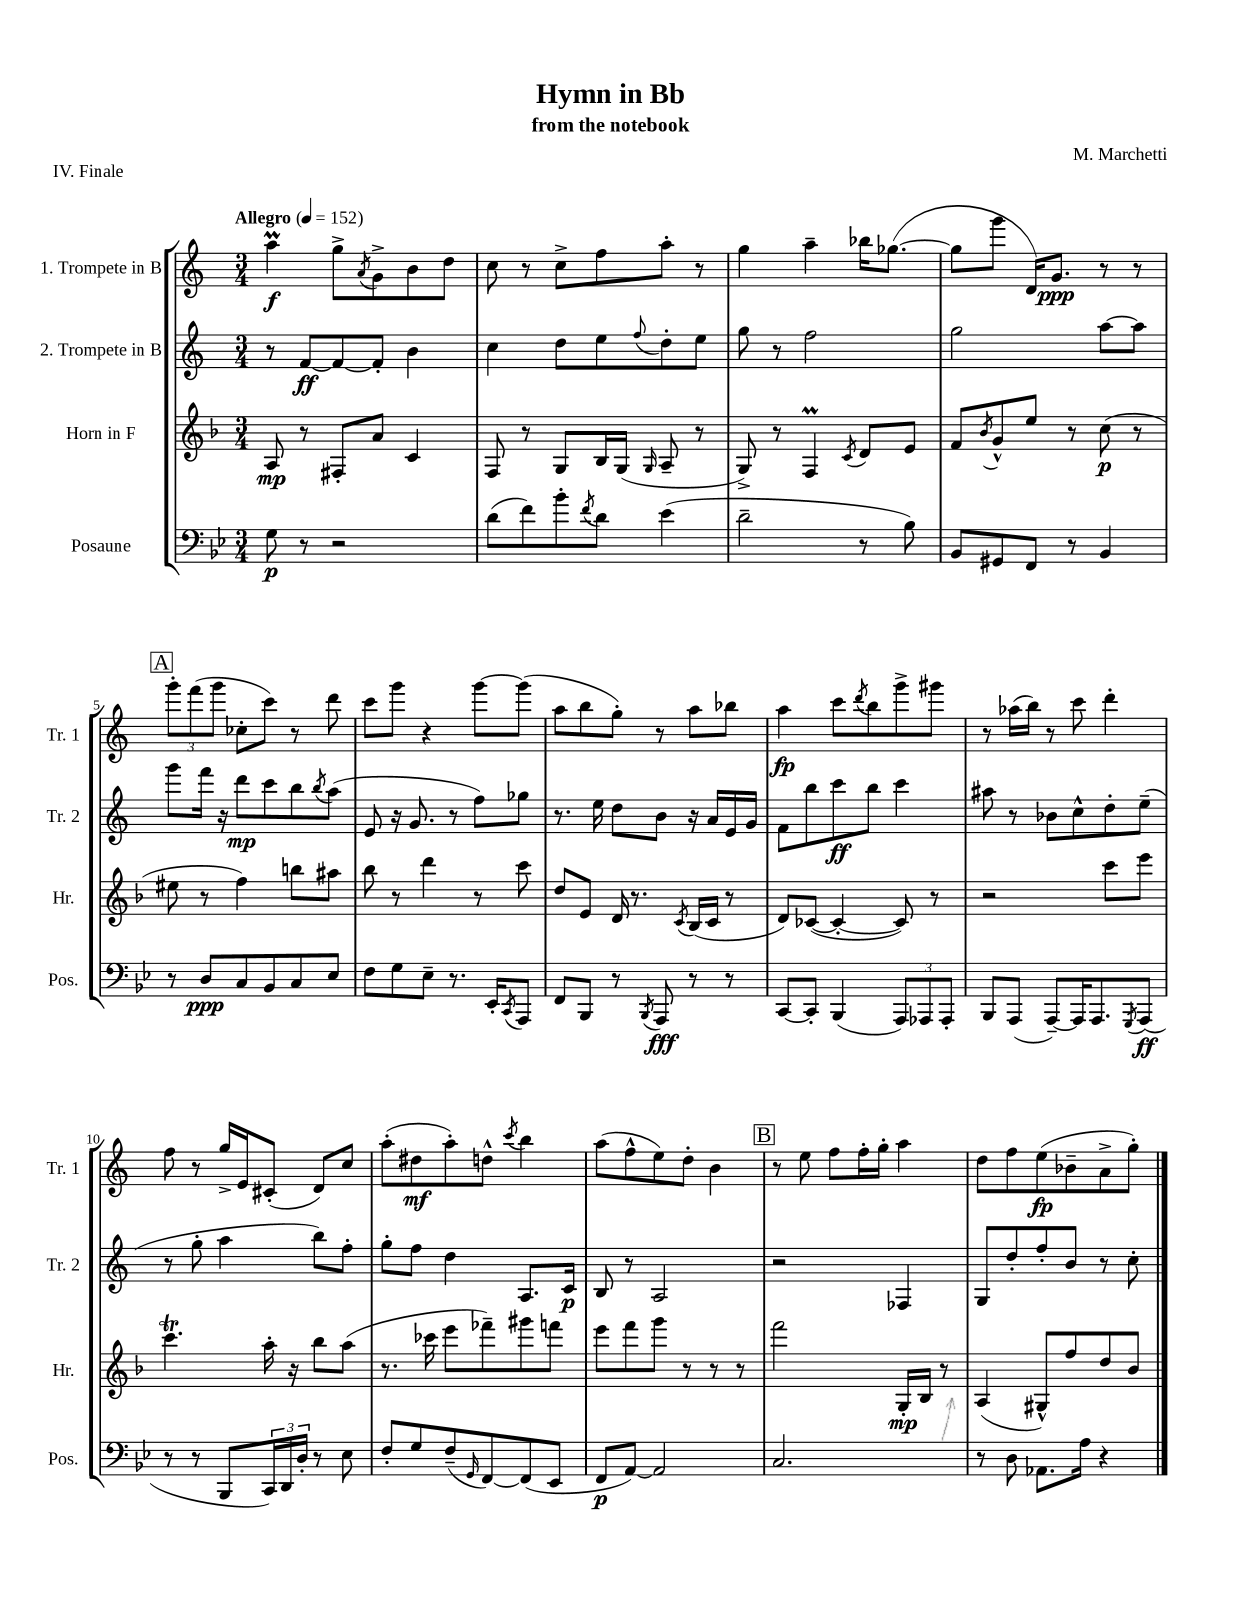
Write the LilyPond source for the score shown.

\header { title = "Hymn in Bb" composer = "M. Marchetti" subtitle = "from the notebook" piece = "IV. Finale" }
<<
\new StaffGroup <<
\new Staff = "s0" \with { instrumentName = "1. Trompete in B" shortInstrumentName = "Tr. 1" } {
    \clef treble \key c \major \numericTimeSignature \time 3/4 \tempo "Allegro" 4 = 152
    a''4\prall\f g''8-> \acciaccatura { a'8 } g'8-> b'8 d''8 |
    c''8 r8 c''8-> f''8 a''8-. r8 |
    g''4 a''4-- bes''16 ges''8.~( |
    ges''8 g'''8 d'16) g'8.\ppp r8 r8 |
    \mark \markup { \box "A" } \tuplet 3/2 { g'''8-. f'''8( g'''8 } ces''8-. c'''8) r8 d'''8 |
    c'''8 g'''8 r4 g'''8~ g'''8( |
    a''8 b''8 g''8-.) r8 a''8 bes''8 |
    a''4\fp c'''8 \acciaccatura { d'''8 } b''8 g'''8-> gis'''8 |
    r8 aes''16( b''16) r8 c'''8 d'''4-. |
    f''8 r8 g''16-> e'16 cis'8-.( d'8) c''8 |
    a''8-.( dis''8\mf a''8-.) d''8-^ \acciaccatura { c'''8 } b''4 |
    a''8( f''8-^ e''8) d''8-. b'4 |
    \mark \markup { \box "B" } r8 e''8 f''8 f''16-. g''16-. a''4 |
    d''8 f''8 e''8\fp( bes'8-- a'8-> g''8-.) \bar "|." |
}
\new Staff = "s1" \with { instrumentName = "2. Trompete in B" shortInstrumentName = "Tr. 2" } {
    \clef treble \key c \major \numericTimeSignature \time 3/4
    r8 f'8~\ff f'8~ f'8-. b'4 |
    c''4 d''8 e''8 \appoggiatura { f''8 } d''8-. e''8 |
    g''8 r8 f''2 |
    g''2 a''8~ a''8 |
    \mark \markup { \box "A" } g'''8 f'''16 r16 d'''8\mp c'''8 b''8 \acciaccatura { b''8 } a''8( |
    e'8 r16 g'8. r8 f''8) ges''8 |
    r8. e''16 d''8 b'8 r16 a'16 e'16 g'16 |
    f'8 b''8 c'''8\ff b''8 c'''4 |
    ais''8 r8 bes'8 c''8-^ d''8-. e''8--( |
    r8 g''8-. a''4 b''8) f''8-. |
    g''8-. f''8 d''4 a8. c'16\p |
    b8 r8 a2 |
    \mark \markup { \box "B" } r2 fes4 |
    g8 d''8-. f''8-. b'8 r8 c''8-. \bar "|." |
}
\new Staff = "s2" \with { instrumentName = "Horn in F" shortInstrumentName = "Hr." } {
    \clef treble \key f \major \numericTimeSignature \time 3/4
    a8\mp r8 fis8-. a'8 c'4 |
    f8 r8 g8 bes16 g16( \grace { g16 } a8-- r8 |
    g8->) r8 f4\prall \acciaccatura { c'8 } d'8 e'8 |
    f'8 \acciaccatura { bes'8 } g'8-^ e''8 r8 c''8\p( r8 |
    \mark \markup { \box "A" } eis''8 r8 f''4) b''8 ais''8 |
    bes''8 r8 d'''4 r8 c'''8 |
    d''8 e'8 d'16 r8. \acciaccatura { c'8 } bes16( c'16 r8 |
    d'8) ces'8~( ces'4~-. ces'8) r8 |
    r2 c'''8 e'''8 |
    c'''4.\trill a''16-. r16 bes''8 a''8( |
    r8. ces'''16 e'''8 fes'''8--) gis'''8 f'''8 |
    e'''8 f'''8 g'''8 r8 r8 r8 |
    \mark \markup { \box "B" } f'''2 g16-.\mp bes16 r8 |
    a4( gis8-^) f''8 d''8 bes'8 \bar "|." |
}
\new Staff = "s3" \with { instrumentName = "Posaune" shortInstrumentName = "Pos." } {
    \clef bass \key bes \major \numericTimeSignature \time 3/4
    g8\p r8 r2 |
    d'8( f'8) bes'8-. \acciaccatura { f'8 } d'8 ees'4( |
    d'2-- r8 bes8) |
    bes,8 gis,8 f,8 r8 bes,4 |
    \mark \markup { \box "A" } r8 d8\ppp c8 bes,8 c8 ees8 |
    f8 g8 ees8-- r8. ees,16-. \acciaccatura { c,8 } a,,8 |
    f,8 bes,,8 r8 \acciaccatura { bes,,8 } a,,8\fff r8 r8 |
    c,8~ c,8-. bes,,4( \tuplet 3/2 { a,,8) aes,,8 aes,,8-. } |
    bes,,8 a,,8( a,,8~--) a,,16 a,,8. \acciaccatura { g,,8 } a,,8\ff( |
    r8 r8 bes,,8 \tuplet 3/2 { c,16) d,16 d16-. } r8 ees8 |
    f8-. g8 f8--( \grace { g,16 } f,8~) f,8( ees,8 |
    f,8\p a,8~) a,2 |
    \mark \markup { \box "B" } c2. |
    r8 d8 aes,8. a16 r4 \bar "|." |
}
>>
>>
